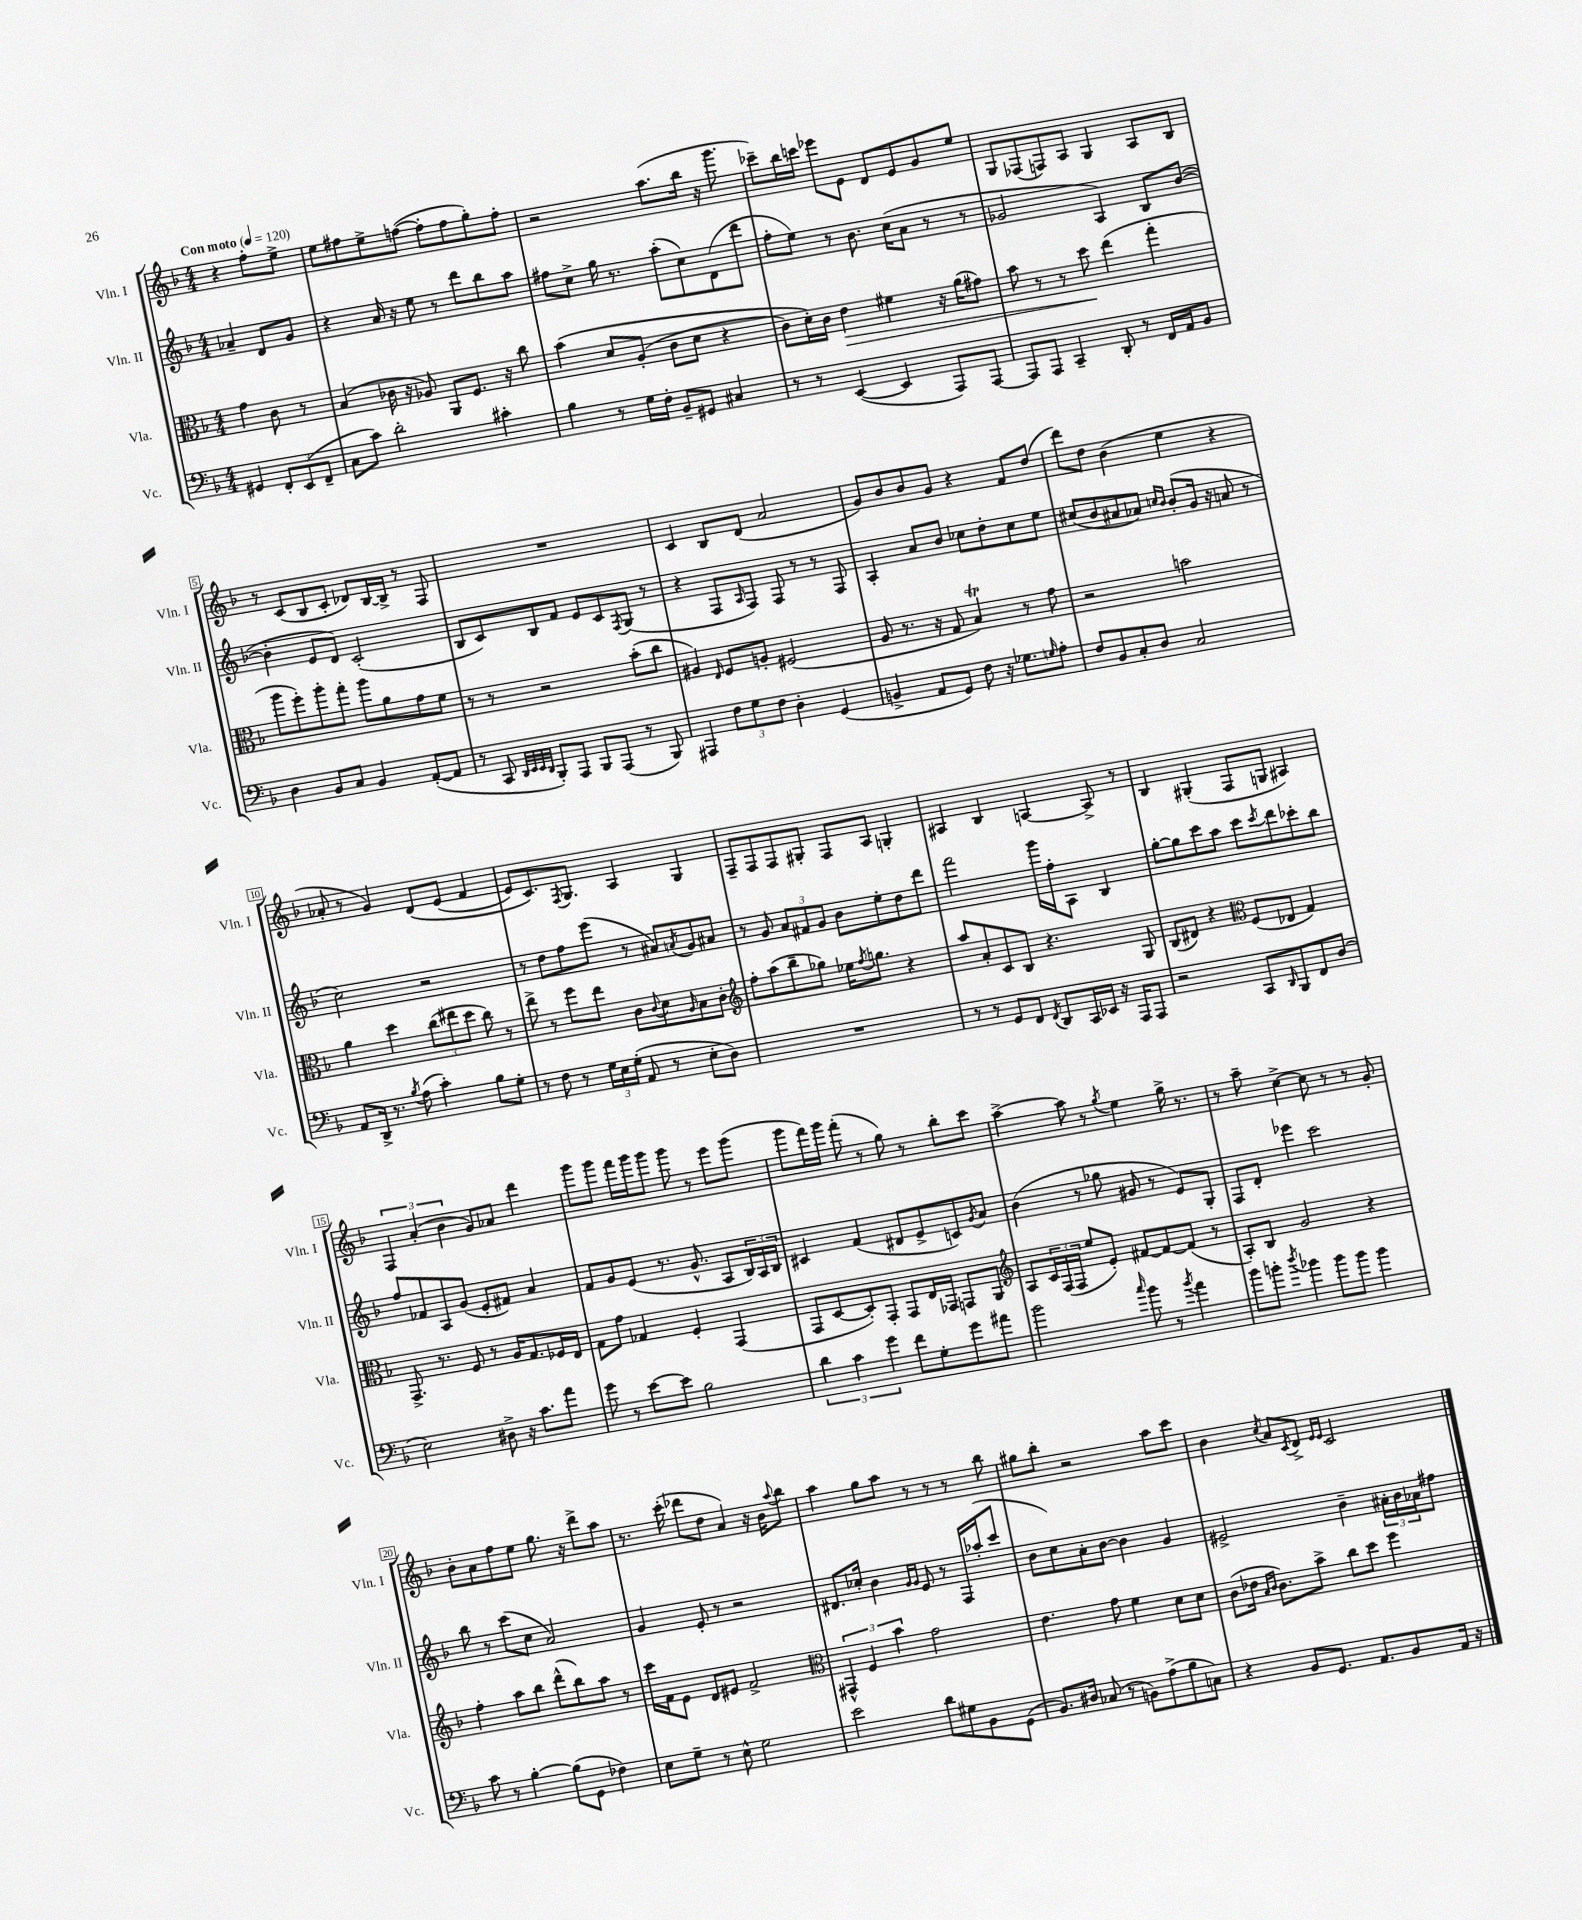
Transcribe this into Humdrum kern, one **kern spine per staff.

**kern	**kern	**kern	**kern
*staff4	*staff3	*staff2	*staff1
*clefF4	*clefC3	*clefG2	*clefG2
*k[b-]	*k[b-]	*k[b-]	*k[b-]
*M4/4	*M4/4	*M4/4	*M4/4
*MM120	*MM120	*MM120	*MM120
4GG#	4g	4a-~	4r
12FF'	8c	8d	8ff'
(12EE	.	.	.
.	8r	8g	8ee^
12FF~	.	.	.
=	=	=	=
8C	(4B-	4r	8ee
8c)	.	.	8ff#
2d'	16c-	16a	8ee^
.	16r	16r	.
.	8A-)	8ee	([8ff
.	8AA	8r	8ff']
.	8.F	8ddd	8ff
4c#'	.	8bb-	8gg')
.	16r	.	.
.	8cc	8aa	8ff'
=	=	=	=
4B-	&(4b-	8ff#	2r
.	.	8cc^	.
8r	8d	16gg	.
.	.	8.r	.
16G	(8A'	.	.
16F'	.	.	.
8BB-~	8c	(8aa'	(8.aa
8GG#	8d	8cc)	.
.	.	.	16bb-
4C#	4r	(8d	16r
.	.	.	8.ggg
.	.	8ddd	.
=	=	=	=
8r	8c)	8ff'	8ccc-~)
8r	16d'&)	8ee)	16bb-
.	16c	.	16ccc
([4EE	4e	8r	8eee-
.	.	8.b-	8e
4EE]	4f#	.	8d
.	.	(16cc	.
.	.	8a	8e
8AAA)	16r	8r	8g
.	(16a	.	.
[8AAA	8g#)	8r	8ee
=	=	=	=
8AAA]	8b-	2g-	8G
8AAA	8r	.	(8F-
4CC~	8r	.	8F)
.	8dd	.	8A
8DD'	(4ee	4A)	4G
8r	.	.	.
16FF	4gg'	8B-	8A
16AA	.	.	.
8BB-	.	([8b-	8B-
=	=	=	=
4D	8aa	4b-']	8r
.	8ff')	.	(8c
8BB-	8aa'	8e	8B-
8C	8gg'	8d)	8c'
4BB-	8aa	(2c'	8d-)
.	8a	.	[16B-
.	.	.	16B-^]
([8AA'	8g	.	8r
8AA]	8f	.	8F
=	=	=	=
8r	8r	8B-	1r
8CC	8r	8c)	.
32qqDD	.	.	.
32qqEE	.	.	.
32qqEE	.	.	.
32qqDD	.	.	.
8BBB-')	2r	8B-	.
8AAA	.	8f	.
8BBB-	.	8e	.
(8AAA	.	8c	.
.	.	8qF	.
8r	(8b-'	(8G	.
8BBB-)	8cc	8r	.
=	=	=	=
4AAA#	4A#)	4r	4c
.	16qqE	.	.
12F	8F	8F	8B-
12G	.	.	.
.	.	16qqA	.
.	8A'	8F)	(8d
12F	.	.	.
4D'	(2F#	8F	2a
.	.	8r	.
(4GG	.	8r	.
.	.	8F	.
=	=	=	=
4BB^	8A	4A'	8g)
.	8.r	.	8b-
8AA	.	8a	8b-
.	16r	.	.
8GG)	8G	8b-	8g
8F	4B-)	8cc-	4r
16r	.	8dd'	.
8.G-	.	.	.
.	8r	8cc-	8f
16qqG	.	.	.
8A'	8g	8ee	(8dd
=	=	=	=
8F	2r	(8cc#	8ddd)
8BB-	.	8b-	8dd
8C'	.	8a#	(4b-
8D	.	8a-)	.
.	.	16qqcc	.
.	.	16qqb-	.
2C	2b	(8b-'	4ee
.	.	16g	.
.	.	16r	.
.	.	8a	4r
.	.	8r	.
=	=	=	=
8AA	4a	2cc)	8a-'
16DD^	.	.	8r
8.r	.	.	.
.	4dd	.	4g)
8qB-	.	.	.
(8A	.	.	.
4c')	(12cc	2r	&(8d
.	12ee#	.	.
.	.	.	(8e
.	12dd	.	.
8B-	8cc)	.	4f
8G'	8r	.	.
=	=	=	=
8r	8ee^	8r	8e)
8F	8r	8dd	8.c&)
8r	8ff	8ff	.
.	.	.	8qF
.	.	.	8.G
24G	8ee	(8eee	.
24E	.	.	.
(24G'	.	.	.
8AA	8c	8r	4A
.	8qqc	.	.
8r	8d	8a#)	.
.	16qqA	8qa	.
8E'	8B-	8g	4G
8D)	8c'	8a#	.
=	=	=	=
*	*clefG2	*	*
1r	8ff'	8r	8F~
.	(8aa	8g	8F
.	8bb-~	12a	8F
.	.	12f#	.
.	8gg-)	.	8G#'
.	.	12g	.
.	16ee-	8b-	8F
.	8qff	.	.
.	8.gg	.	.
.	.	8ee'	8A
.	4r	8dd	4G'
.	.	8ddd	.
=	=	=	=
8r	8aa	2fff	4A#
8r	8a'	.	.
8GG	8c	.	4B-
8FF	8B-	.	.
8qFF	.	.	.
8DD	4.r	16ggg	[4A
.	.	16ff'	.
16CC	.	8A	.
16EE-	.	.	.
16r	.	4B-	8A^]
16AAA	.	.	.
8AAA	8G	.	8r
=	=	=	=
2r	(8B-	[8gg'	4B-
.	8d#)	8gg]	.
.	4r	8ccc	(4G#'
.	.	8aa	.
*	*clefC3	*	*
8CC	(8F	8ccc	8F
16qqDD	.	8qccc	.
8BBB-	8E-	8ddd	8G
8FF	4G)	8ccc-'	4A#)
(8D	.	8bb-	.
=	=	=	=
2E)	8.GG^	8ff	6F
.	.	8f-	.
.	.	.	(6a'
.	8.r	.	.
.	.	8A	.
.	.	.	6b-
.	8F	(8g	.
8D#^	8r	8e'	8g)
16r	16A	8f#)	8a-
8.c	8.G	.	.
.	.	4a	4ddd
8a	16F-	.	.
.	16E	.	.
=	=	=	=
8g	8G	8f	8ggg
8r	8g	8g	8ggg
[8e	4G-	(8e	16fff
.	.	.	16ggg
8e]	.	8.r	8ggg
2B-	4F'	.	8ggg
.	.	8.g^^	.
.	.	.	8r
.	(4GG	8A	8eee
.	.	24B-)	(8ggg
.	.	24A	.
.	.	24B-	.
=	=	=	=
6d	8GG	4c#	8ggg
.	[8D	.	16fff)
6c	.	.	.
.	.	.	16ggg
.	8D'])	(4f	(8fff'
6g	.	.	.
.	8GG'	.	8r
8f	8GG	8d#	8gg)
8G'	16E	8e^	8r
.	16GG-	.	.
8g	8GG	8c)	8bb-'
.	.	8qg	.
8a#	8AA	8a	8ccc
=	=	=	=
*	*clefG2	*	*
2b-	8A	(4b-	[4aa^
.	24c	.	.
.	(24F	.	.
.	24F	.	.
.	8ee	8r	8aa]
.	8e')	8gg-	8r
16qqcc	.	.	8qgg
8b-	[8f#	8g#	4ee
8r	8f#_	8r	.
8qb-	.	.	.
4a	(8f#]	8e)	16gg^
.	.	.	8.r
.	8r	8G'	.
=	=	=	=
8b-	8A')	8F	8r
8b'	8B-	8d'	8aa~
8qdd	.	.	.
4b-	2g	4eee-	[4cc^
8b-	.	2ccc	8cc]
8b-	.	.	8r
4b-	4r	.	8r
.	.	.	8g'
=	=	=	=
8c	4ff'	8bb-	8b-'
8r	.	8r	8a
[4B-'	8aa	(8ccc	8ff
.	8bb-	8cc	8ee
(8B-]	(8ddd^^	2a)	8.gg
8GG	8bb-)	.	.
.	.	.	16r
4F-)	8aa	.	8ddd^
.	8r	.	8aa
=	=	=	=
8E	16ccc	4g	8.r
.	16f	.	.
8G~	8e	.	.
.	.	.	(16ccc'
8r	8d	8e'	8ddd-
8E^^	8e#	8r	8dd
2G	2f^	2r	4a)
.	.	.	16r
.	.	.	16b-
.	.	.	8qqaa
.	.	.	8bb-
=	=	=	=
*	*clefC3	*	*
2e	6GG#^^	8.d#	4aa
.	6F	.	.
.	.	16cc-'	.
.	.	4b-	8gg
.	6b-	.	.
.	.	.	8aa
.	.	16qqg	.
.	.	16qqg	.
8d	2g	8e	8r
8G#	.	8r	8r
8BB-	.	16F	8r
.	.	(16aa-'	.
(8GG	.	8ccc	8bb-
=	=	=	=
8.BB-)	4.e	8b-	8gg#
.	.	8cc)	8bb-'
16D#	.	.	.
(8C-	.	8a'	2r
8r	8g	[8b-	.
8BB)	4f	4b-]	.
(8A^	.	.	.
8B-	8d	4g	8aa
8C)	8d	.	8ccc
=	=	=	=
4r	(8c	2e#^	4b-
.	16e-	.	.
.	16qqB-	.	.
.	16qqc	.	.
.	8.c)	.	.
.	.	.	8qcc
8BB-	.	.	8a
.	.	.	8qc
8.GG	8b-^	.	8d^
.	.	.	16qqe
.	.	.	16qqe
.	8cc	4b-~	2c
8.AA	.	.	.
.	8dd	.	.
8BB-	4ff	24a#'	.
.	.	24b-	.
.	.	24a-	.
16AA	.	8ff#	.
16r	.	.	.
==	==	==	==
*-	*-	*-	*-
